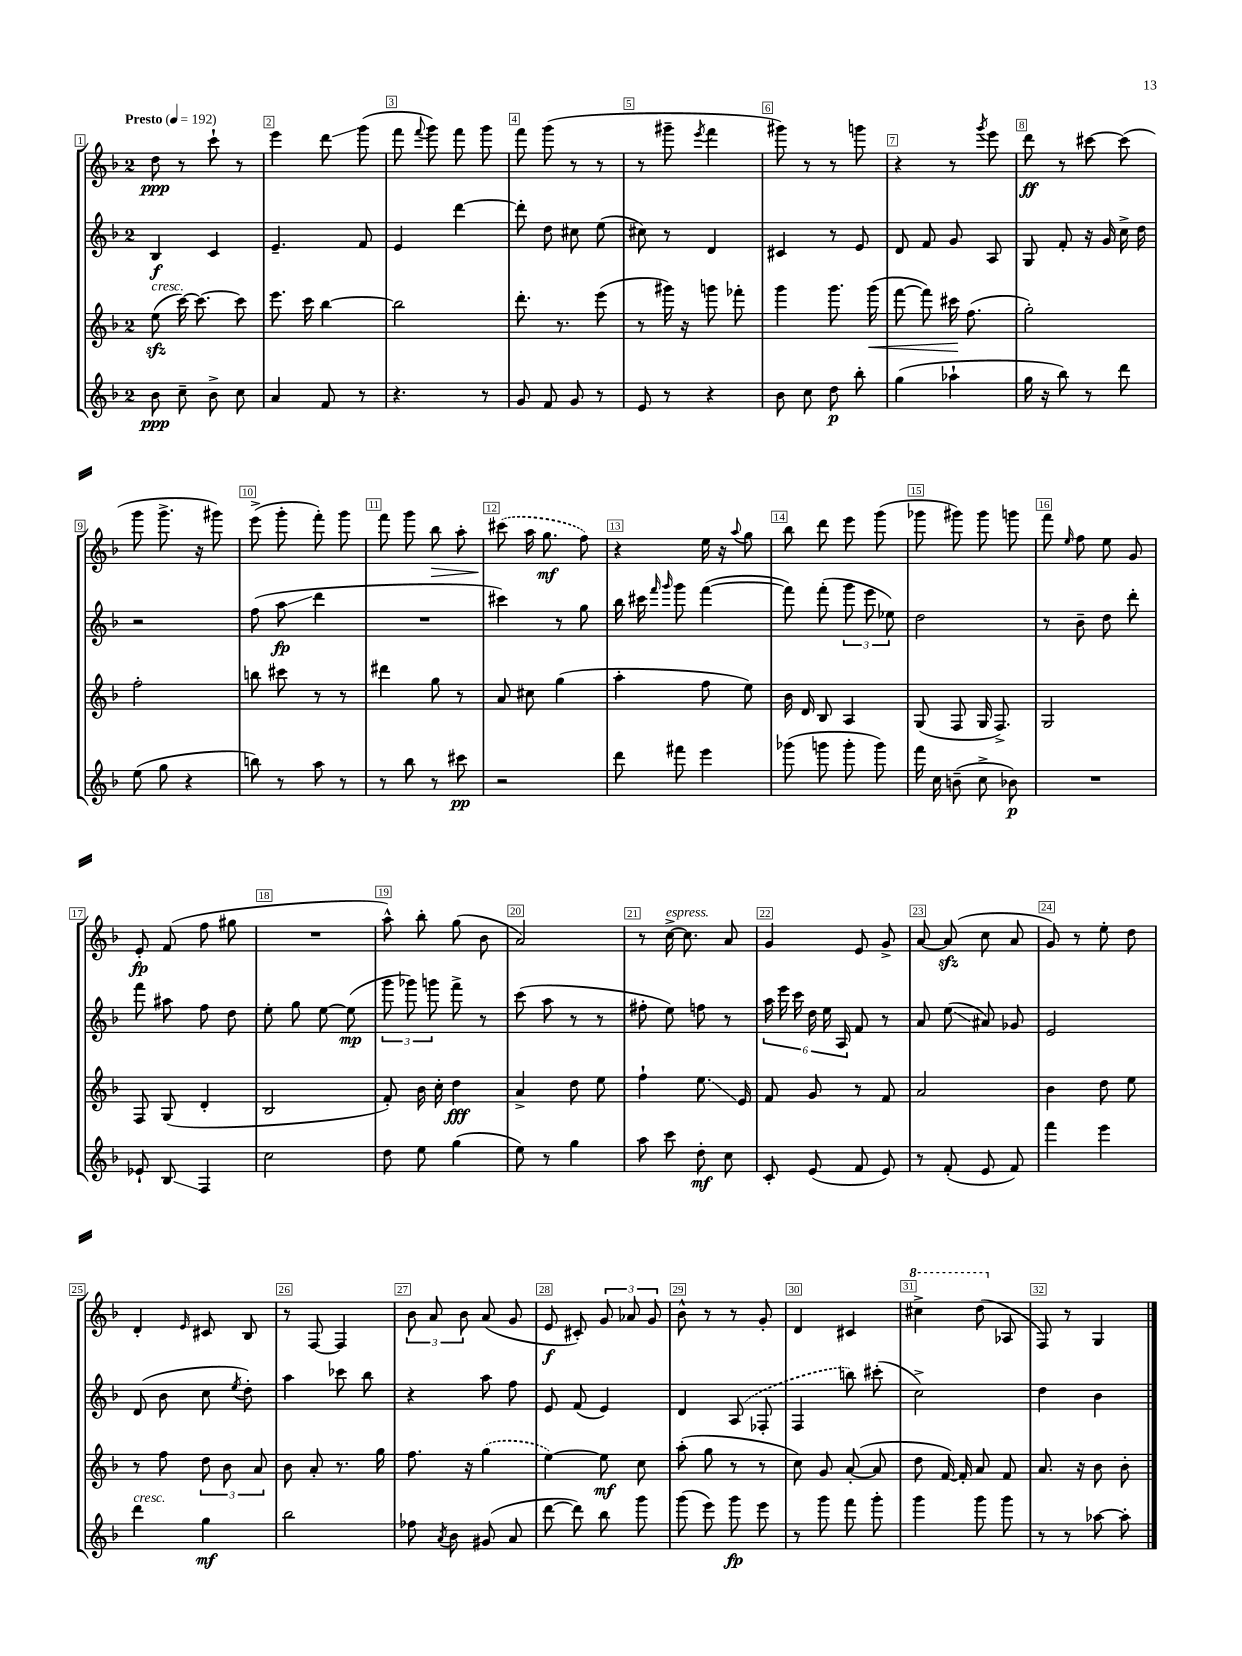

**kern	**kern	**kern	**kern
*staff4	*staff3	*staff2	*staff1
*clefG2	*clefG2	*clefG2	*clefG2
*k[b-]	*k[b-]	*k[b-]	*k[b-]
*M2/4	*M2/4	*M2/4	*M2/4
*MM192	*MM192	*MM192	*MM192
8b-	(8ee	4B-	8dd
8cc~	[16ccc)	.	8r
.	8.ccc_	.	.
8b-^	.	4c	8ccc`
8cc	8ccc]	.	8r
=	=	=	=
4a	8.eee	4.e~	4eee
.	16ccc	.	.
8f	[4bb-	.	8ddd
8r	.	8f	(8ggg
=	=	=	=
4.r	2bb-]	4e	8fff
.	.	.	8qqfff
.	.	.	8ggg)
.	.	[4ddd	8fff
8r	.	.	8ggg
=	=	=	=
8g	8.ddd'	8ddd']	8fff
8f	.	8dd	(8ggg
.	8.r	.	.
8g	.	8cc#	8r
8r	(8eee	(8ee	8r
=	=	=	=
8e	8r	8cc#)	8r
8r	16ggg#)	8r	8ggg#~
.	16r	.	.
.	.	.	8qeee
4r	8ggg	4d	4fff
.	8fff-'	.	.
=	=	=	=
8b-	4ggg	4c#	8ggg#)
8cc	.	.	8r
8dd	8.ggg	8r	8r
8bb-'	.	8e	8ggg
.	(16ggg	.	.
=	=	=	=
(4gg	[8fff	8d	4r
.	8fff])	8f	.
4aa-`	16ccc#	8g	8r
.	(8.ff	.	.
.	.	.	8qggg
.	.	8A	8eee
=	=	=	=
16gg	2gg')	8G	8ddd
16r	.	.	.
8bb-)	.	8f'	8r
8r	.	16r	[8ccc#
.	.	16g	.
8ddd	.	16cc^	(8ccc#]
.	.	16dd	.
=	=	=	=
(8ee	2ff'	2r	8ggg
8gg	.	.	8.ggg^
4r	.	.	.
.	.	.	16r
.	.	.	8ggg#)
=	=	=	=
8bb)	8bb	(8ff	(8eee^
8r	8ccc#	8aa	8ggg'
8aa	8r	4ddd	8fff')
8r	8r	.	8ggg
=	=	=	=
8r	4ddd#	2r	8fff
8bb-	.	.	8ggg
8r	8gg	.	8bb-
8ccc#	8r	.	8aa'
=	=	=	=
2r	8a	4ccc#)	(8ccc#
.	8cc#	.	16aa
.	.	.	8.gg
.	(4gg	8r	.
.	.	8gg	8ff)
=	=	=	=
8ddd	4aa'	16bb-	4r
.	.	16ccc#	.
.	.	16qqfff	.
.	.	16qqggg	.
8fff#	.	8ggg	.
4eee	8ff	([4fff	16ee
.	.	.	16r
.	.	.	8qqaa
.	8ee)	.	8gg
=	=	=	=
(8ggg-	16b-	8fff])	8bb-
.	16d	.	.
8ggg	8B-	(8fff'	8ddd
8ggg'	4A	12ggg	8eee
.	.	12eee	.
8ggg)	.	.	(8ggg
.	.	12ee-)	.
=	=	=	=
16fff	(8G	2dd	8ggg-
16cc	.	.	.
(8b~	8F	.	8ggg#)
8cc^	16G	.	8ggg#
.	8.F^)	.	.
8b-)	.	.	8ggg
=	=	=	=
2r	2G	8r	8fff
.	.	.	16qqee
.	.	8b-~	8ff
.	.	8dd	8ee
.	.	8ddd'	8g
=	=	=	=
8e-`	8F	8fff	8e'
8B-	(8G	8aa#	(8f
4F	4d'	8ff	8ff
.	.	8dd	8gg#
=	=	=	=
2cc	2B-	8ee'	2r
.	.	8gg	.
.	.	[8ee	.
.	.	(8ee]	.
=	=	=	=
8dd	8f')	12ggg	8aa^^)
.	.	12ggg-)	.
8ee	16b-	.	8bb-'
.	.	12ggg	.
.	16cc'	.	.
(4gg	4dd	8fff^	(8gg
.	.	8r	8b-
=	=	=	=
8ee)	4a^	(8ccc	2a)
8r	.	8aa	.
4gg	8dd	8r	.
.	8ee	8r	.
=	=	=	=
8aa	4ff`	8ff#'	8r
8ccc	.	8ee)	[16cc^
.	.	.	8.cc]
8dd'	8.ee	8ff	.
8cc	.	8r	8a
.	16e	.	.
=	=	=	=
8c'	8f	24aa	4g
.	.	24eee	.
.	.	24ccc	.
(8e	8g	24dd	.
.	.	24ee	.
.	.	24A	.
8f	8r	8f	8e
8e)	8f	8r	8g^
=	=	=	=
8r	2a	8a	[8a
(8f'	.	(8ee	(8a]
8e	.	8a#)	8cc
8f)	.	8g-	8a
=	=	=	=
4fff	4b-	2e	8g)
.	.	.	8r
4eee	8dd	.	8ee'
.	8ee	.	8dd
=	=	=	=
4ddd	8r	(8d	4d'
.	8ff	8b-	.
.	.	.	16qqe
4gg	12dd	8cc	8c#
.	12b-	.	.
.	.	8qee	.
.	.	8dd')	8B-
.	12a	.	.
=	=	=	=
2bb-	8b-	4aa	8r
.	8a'	.	[8F
.	8.r	8ccc-	4F]
.	.	8bb-	.
.	16gg	.	.
=	=	=	=
8ff-	8.ff	4r	12b-
.	.	.	12a
8qa	.	.	.
8b-	.	.	.
.	.	.	12b-
.	16r	.	.
(8g#	(4gg	8aa	(8a
8a	.	8ff	8g
=	=	=	=
[8ddd	[4ee)	8e	8e
8ddd])	.	(8f	8c#')
8bb-	8ee]	4e)	12g
.	.	.	12a-
8ggg	8cc	.	.
.	.	.	12g
=	=	=	=
(8ggg	(8aa'	4d	8b-^^
8eee)	8gg	.	8r
8ggg	8r	(8A	8r
8eee	8r	8F-'	8g'
=	=	=	=
8r	8cc)	4F	4d
8ggg	8g	.	.
8fff	([8a'	8bb)	4c#
8ggg'	8a]	(8ccc#'	.
=	=	=	=
4ggg	8dd	2cc^)	4ccc#^
.	[16f)	.	.
.	16f']	.	.
8ggg	8a	.	(8ddd
8ggg	8f	.	8A-
=	=	=	=
8r	8.a	4dd	8F)
8r	.	.	8r
.	16r	.	.
[8aa-	8b-	4b-	4G
8aa-']	8b-'	.	.
==	==	==	==
*-	*-	*-	*-
